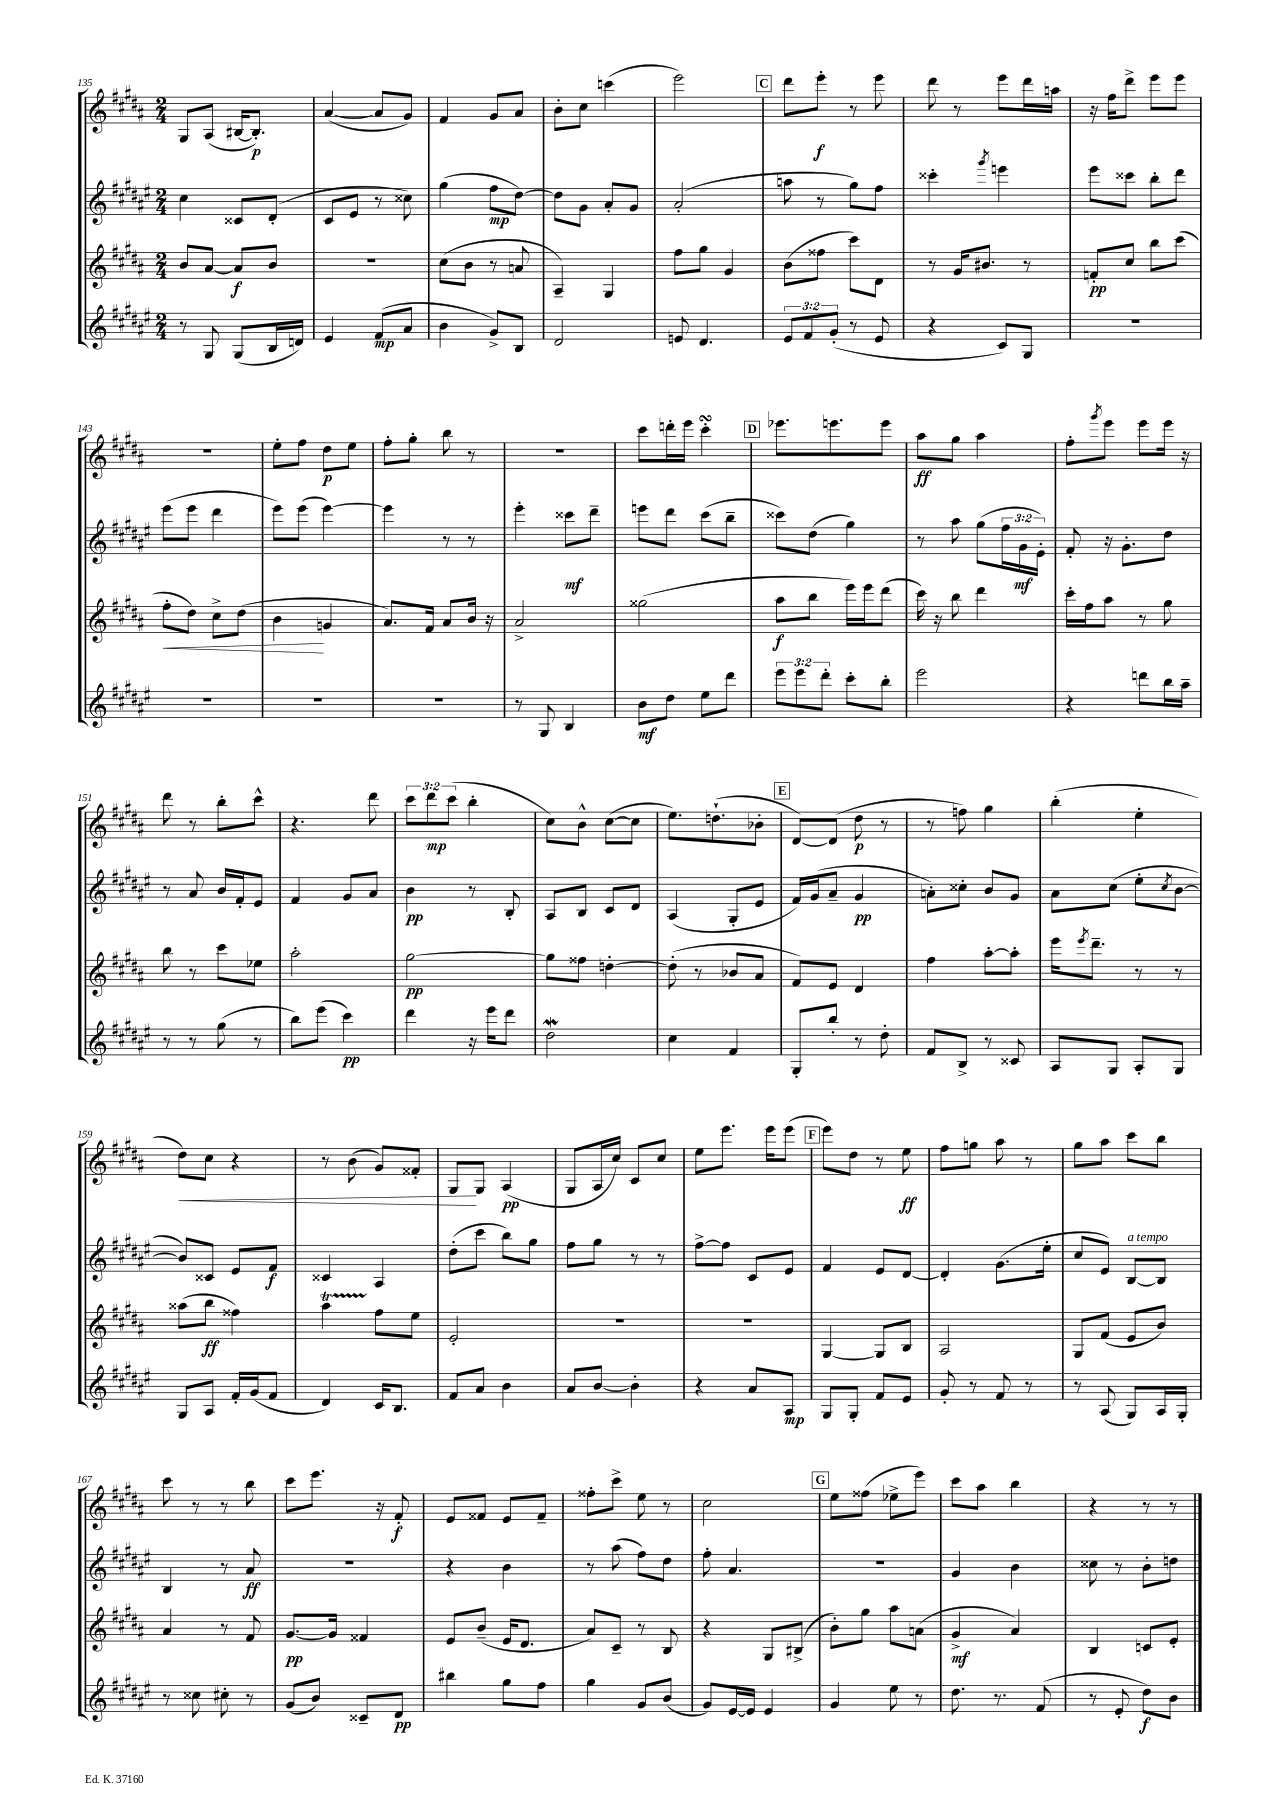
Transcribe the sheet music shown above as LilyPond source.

<<
\new StaffGroup <<
\new Staff = "s0" {
    \clef treble \key b \major \numericTimeSignature \time 2/4 \override Staff.TupletNumber.text = #tuplet-number::calc-fraction-text
    gis8 ais8( bis16~ bis8.-.\p) |
    ais'4~( ais'8 gis'8) |
    fis'4 gis'8 ais'8 |
    b'8-. cis''8 c'''4( |
    e'''2) |
    \mark \markup { \box "C" } dis'''8 e'''8-.\f r8 e'''8 |
    dis'''8 r8 e'''8 dis'''16 a''16 |
    r16 fis''16 dis'''8-> e'''8 e'''8 |
    R2 |
    e''8-. fis''8 dis''8\p e''8 |
    fis''8-. gis''8-. b''8 r8 |
    R2 |
    cis'''8 d'''16-. e'''16 cis'''4-.\turn |
    \mark \markup { \box "D" } ees'''8. e'''8. e'''8 |
    ais''8\ff gis''8 ais''4 |
    fis''8-. \acciaccatura { gis'''8 } e'''8 e'''8 e'''16 r16 |
    dis'''8 r8 b''8-. cis'''8-^ |
    r4. dis'''8 |
    \tuplet 3/2 { cis'''8 dis'''8\mp cis'''8( } b''4-. |
    cis''8) b'8-^ cis''8~( cis''8 |
    e''8.) d''8.-!( bes'8-. |
    \mark \markup { \box "E" } dis'8~) dis'8( dis''8\p r8 |
    r8 f''8) gis''4 |
    b''4-.( e''4-. |
    dis''8\<) cis''8 r4 |
    r8 b'8( gis'8) fisis'8-. |
    gis8\! gis8 ais4\pp( |
    gis8 ais16 cis''16) cis'8 cis''8 |
    e''8 e'''8. e'''16 e'''8( |
    \mark \markup { \box "F" } e'''8) dis''8 r8 e''8\ff |
    fis''8 g''8 ais''8 r8 |
    gis''8 ais''8 cis'''8 b''8 |
    cis'''8 r8 r8 b''8 |
    cis'''8 e'''8. r16 fis'8-.\f |
    e'8 fisis'8 e'8 fisis'8-- |
    fisis''8-. cis'''8-> e''8 r8 |
    cis''2 |
    \mark \markup { \box "G" } e''8 fisis''8( ees''8-> e'''8) |
    cis'''8 ais''8 b''4 |
    r4 r8 r8 \bar "|." |
}
\new Staff = "s1" {
    \clef treble \key fis \major \numericTimeSignature \time 2/4 \override Staff.TupletNumber.text = #tuplet-number::calc-fraction-text
    cis''4 cisis'8 dis'8-.( |
    cis'8 eis'8 r8 cisis''8) |
    gis''4( fis''8\mp dis''8~) |
    dis''8 gis'8 ais'8-. gis'8 |
    ais'2-.( |
    \mark \markup { \box "C" } a''8 r8 gis''8) fis''8 |
    cisis'''4-. \acciaccatura { gis'''8 } e'''4 |
    eis'''8 cisis'''8 b''8-. dis'''8 |
    eis'''8( eis'''8 dis'''4 |
    eis'''8) eis'''8( eis'''4~) |
    eis'''4 r8 r8 |
    eis'''4-. cisis'''8\mf dis'''8-- |
    e'''8 dis'''8 cis'''8( b''8-- |
    \mark \markup { \box "D" } cisis'''8) dis''8( gis''4) |
    r8 ais''8 gis''8( \tuplet 3/2 { fis''16 gis'16\mf eis'16-.) } |
    fis'8-. r16 gis'8.-. dis''8 |
    r8 ais'8 b'16 fis'16-. eis'8 |
    fis'4 gis'8 ais'8 |
    b'4\pp r8 b8-. |
    ais8 b8 cis'8 dis'8 |
    ais4( gis8-. eis'8 |
    \mark \markup { \box "E" } fis'16) gis'16( ais'8-- gis'4\pp |
    a'8-.) cisis''8-. b'8 gis'8 |
    ais'8 cis''8( eis''8-. \acciaccatura { cis''8 } b'8~ |
    b'8) cisis'8 eis'8 fis'8\f |
    cisis'4 ais4 |
    dis''8-.( cis'''8 b''8) gis''8 |
    fis''8 gis''8 r8 r8 |
    fis''8~-> fis''8 cis'8 eis'8 |
    \mark \markup { \box "F" } fis'4 eis'8 dis'8~ |
    dis'4-. gis'8.( eis''16-. |
    cis''8 eis'8) b8~^\markup { \italic "a tempo" } b8 |
    b4 r8 ais'8\ff |
    R2 |
    r4 b'4 |
    r8 ais''8( fis''8) dis''8 |
    fis''8-. ais'4. |
    \mark \markup { \box "G" } R2 |
    gis'4 b'4 |
    cisis''8 r8 b'8-. d''8 \bar "|." |
}
\new Staff = "s2" {
    \clef treble \key b \major \numericTimeSignature \time 2/4
    b'8 ais'8~ ais'8\f b'8 |
    R2 |
    cis''8( b'8 r8 a'8 |
    ais4--) gis4 |
    fis''8 gis''8 gis'4 |
    \mark \markup { \box "C" } b'8( fisis''8 cis'''8) dis'8 |
    r8 gis'16 bis'8. r8 |
    f'8-.\pp cis''8 b''8 cis'''8( |
    fis''8-.\< dis''8) cis''8-> dis''8( |
    b'4\! g'4 |
    ais'8.) fis'16 ais'8 b'16 r16 |
    ais'2-> |
    gisis''2( |
    \mark \markup { \box "D" } ais''8\f b''8 e'''16) e'''16 dis'''8( |
    cis'''16) r16 b''8 dis'''4 |
    cis'''16-. fis''16 ais''8 r8 gis''8 |
    b''8 r8 cis'''8 ees''8 |
    ais''2-. |
    gis''2~\pp |
    gis''8 fisis''8 d''4~-. |
    d''8-.( r8 bes'8 ais'8 |
    \mark \markup { \box "E" } fis'8) e'8 dis'4 |
    fis''4 ais''8~-. ais''8-. |
    e'''16 \acciaccatura { e'''8 } dis'''8.-- r8 r8 |
    aisis''8( b''8\ff fisis''4) |
    ais''4\startTrillSpan fis''8\stopTrillSpan e''8 |
    e'2-. |
    r2 |
    R2 |
    \mark \markup { \box "F" } gis4~ gis8 b8 |
    ais2 |
    gis8 fis'8( e'8 b'8) |
    ais'4 r8 fis'8 |
    gis'8.~\pp gis'16 fisis'4 |
    e'8 b'8--( e'16 dis'8. |
    ais'8) cis'8-- r8 b8 |
    r4 gis8 bis8->( |
    \mark \markup { \box "G" } b'8-.) gis''8 ais''8 a'8( |
    gis'4->\mf ais'4) |
    b4 c'8 e'8-. \bar "|." |
}
\new Staff = "s3" {
    \clef treble \key fis \major \numericTimeSignature \time 2/4 \override Staff.TupletNumber.text = #tuplet-number::calc-fraction-text
    r8 gis8 gis8( b16 d'16) |
    eis'4 fis'8\mp( ais'8 |
    b'4 gis'8->) b8 |
    dis'2 |
    e'8 dis'4. |
    \mark \markup { \box "C" } \tuplet 3/2 { eis'8 fis'8 gis'8-.( } r8 eis'8 |
    r4 cis'8) gis8 |
    R2 |
    R2 |
    R2 |
    R2 |
    r8 gis8 b4 |
    b'8\mf dis''8 eis''8 dis'''8 |
    \mark \markup { \box "D" } \tuplet 3/2 { eis'''8 eis'''8 dis'''8-. } cis'''8-. b''8-. |
    eis'''2 |
    r4 d'''8 b''16 ais''16-- |
    r8 r8 gis''8( r8 |
    b''8) eis'''8( cis'''4\pp) |
    dis'''4 r16 eis'''16 dis'''8 |
    dis''2\mordent |
    cis''4 fis'4 |
    \mark \markup { \box "E" } gis8-. b''8-. r8 dis''8-. |
    fis'8 b8-> r8 cisis'8 |
    ais8 gis8 ais8-. gis8 |
    gis8 ais8 fis'16-. gis'16( fis'8 |
    dis'4) cis'16 b8. |
    fis'8 ais'8 b'4 |
    ais'8 b'8~ b'4-. |
    r4 ais'8 ais8\mp |
    \mark \markup { \box "F" } gis8 gis8-. fis'8 eis'8 |
    gis'8-. r8 fis'8 r8 |
    r8 ais8( gis8) ais16 gis16-. |
    r8 cisis''8 cis''8-. r8 |
    gis'8( b'8) cisis'8-- dis'8\pp |
    bis''4 gis''8 fis''8 |
    gis''4 gis'8 b'8( |
    gis'8) eis'16~ eis'16 eis'4 |
    \mark \markup { \box "G" } gis'4 eis''8 r8 |
    dis''8. r8. fis'8( |
    r8 eis'8-. dis''8\f) b'8 \bar "|." |
}
>>
>>
\layout { \context { \Score currentBarNumber = #135 } }
